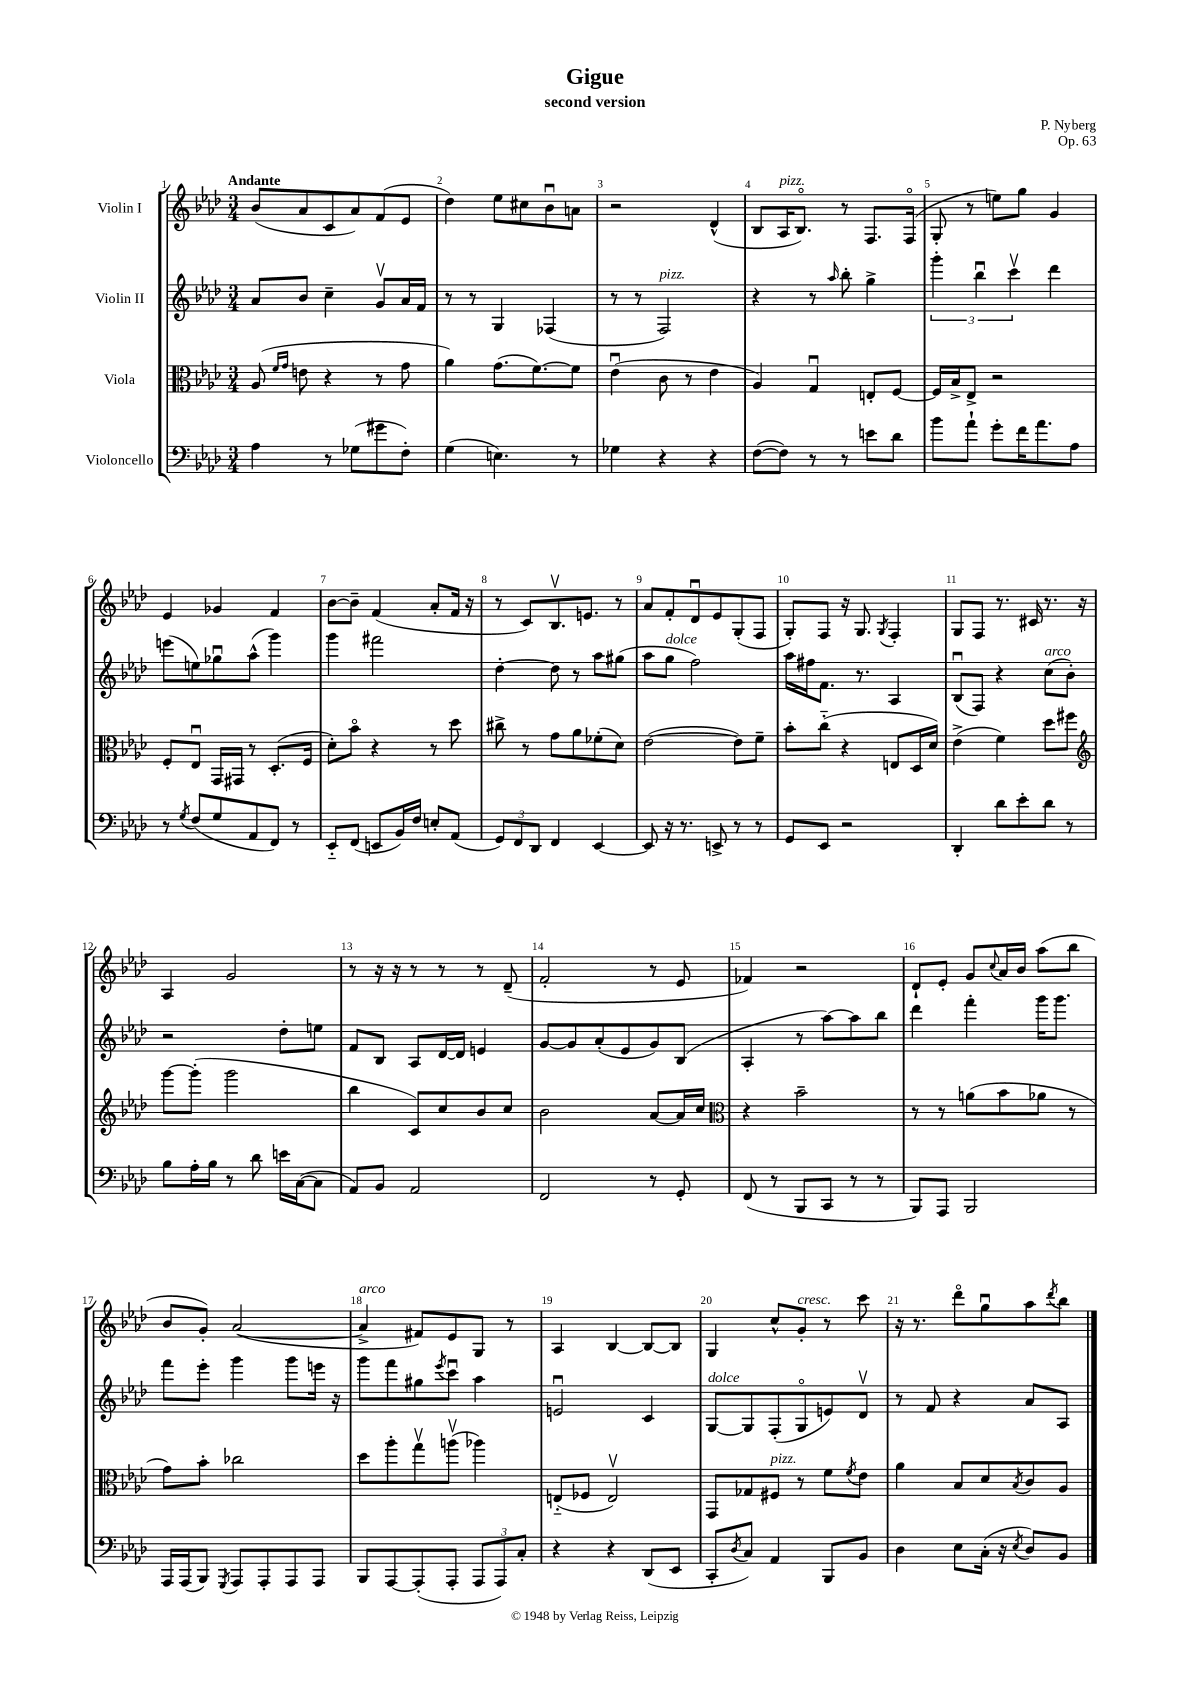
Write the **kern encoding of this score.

**kern	**kern	**kern	**kern
*staff4	*staff3	*staff2	*staff1
*clefF4	*clefC3	*clefG2	*clefG2
*k[b-e-a-d-]	*k[b-e-a-d-]	*k[b-e-a-d-]	*k[b-e-a-d-]
*M3/4	*M3/4	*M3/4	*M3/4
4A-	(8A-	8a-	(8b-
.	16qqf	.	.
.	16qqg	.	.
.	8e	8b-	8a-
8r	4r	4cc~	8c
(8G-	.	.	8a-)
8g#	8r	8gv	(8f
8F')	8g	16a-	8e-
.	.	16f	.
=	=	=	=
(4G	4a-)	8r	4dd-)
.	.	8r	.
4.E)	(8.g	4G	8ee-
.	.	.	8cc#
.	[8.f)	.	.
.	.	(4F-	8b-u
8r	8f]	.	8a
=	=	=	=
4G-	(4e-u	8r	2r
.	.	8r	.
4r	8c	2F)	.
.	8r	.	.
4r	4e-	.	(4d-^^
=	=	=	=
([8F	4A-)	4r	8B-
8F])	.	.	16A-
.	.	.	8.B-o)
8r	4Gu	8r	.
.	.	16qqaa-	.
8r	.	8bb-'	8r
8e	8E'	4gg^	8.F
8d-	[8F	.	.
.	.	.	(16Fo
=	=	=	=
8b-	16F]	6ggg'	8G'
.	16B-^	.	.
8a-`	8E-^	.	8r
.	.	6bb-u	.
8g'	2r	.	8ee)
.	.	6cccv	.
16f	.	.	8gg
8.a-	.	.	.
.	.	4ddd-	4g
8A-	.	.	.
=	=	=	=
8r	8F'	(8eee	4e-
8qG	.	.	.
(8F	8E-u	8ee)	.
8G	16GG	8gg-u	4g-
.	16GG#	.	.
8AA-	8r	(8aa-^^	.
8FF)	(8.D-'	4ggg)	4f
8r	.	.	.
.	16F	.	.
=	=	=	=
8EE-'~	8d-')	4ggg	[8b-
(8FF	8b-o	.	8b-~]
8EE	4r	2fff#	(4f
16BB-)	.	.	.
16F	.	.	.
8E'	8r	.	8a-'
(8AA-	8dd-	.	16f
.	.	.	16r
=	=	=	=
12GG)	8cc#^	[4dd-'	8r
12FF	.	.	.
.	8r	.	8c)
12DD-	.	.	.
4FF	8g	8dd-]	8.B-v
.	8a-	8r	.
.	.	.	8.e
[4EE-	(8f-'	8aa-	.
.	8d-)	(8gg#	8r
=	=	=	=
8EE-]	([2e-	8aa-	8a-
16r	.	8gg	8f'
8.r	.	.	.
.	.	2ff)	8d-u
8EE^	.	.	8e-
8r	8e-])	.	(8G'
8r	8f~	.	8F
=	=	=	=
8GG	8b-'	16aa-	8G')
.	.	16ff#	.
8EE-	(8cc'~	8.f	8F
2r	4r	.	16r
.	.	8.r	8.G
.	.	.	8qG
.	8E	4A-	4F'
.	16D-	.	.
.	16d-)	.	.
=	=	=	=
4DD-'	(4e-^	(8B-u	8G
.	.	8F)	8F
8d-	4f)	4r	8.r
8e-'	.	.	.
.	.	.	16c#
8d-	8dd-	(8cc	8.r
8r	8ff#	8b-')	.
.	.	.	16r
=	=	=	=
*	*clefG2	*	*
8B-	[8ggg	2r	4A-
16A-'	(8ggg']	.	.
16B-	.	.	.
8r	2ggg	.	2g
8d-	.	.	.
16e	.	8dd-'	.
([16C	.	.	.
8C]	.	8ee	.
=	=	=	=
8AA-)	4bb-	8f	8r
8BB-	.	8B-	16r
.	.	.	16r
2AA-	8c)	8A-	8r
.	8cc	[16d-	8r
.	.	16d-]	.
.	8b-	4e	8r
.	8cc	.	(8d-~
=	=	=	=
2FF	2b-	[8g	2f'
.	.	8g]	.
.	.	(8a-'	.
.	.	8e-	.
8r	[8a-	8g)	8r
8GG'	16a-]	(8B-	8e-
.	16cc	.	.
=	=	=	=
*	*clefC3	*	*
(8FF	4r	4A-'	4f-)
8r	.	.	.
8BBB-	2b-~	8r	2r
8CC	.	[8aa-)	.
8r	.	8aa-]	.
8r	.	8bb-	.
=	=	=	=
8BBB-)	8r	4ddd-	8d-`
8AAA-	8r	.	8e-'
2BBB-	(8a	4fff'	8g
.	.	.	8qqcc
.	8b-	.	16a-
.	.	.	16b-
.	8a-	16ggg	(8aa-
.	.	8.ggg	.
.	8r	.	8bb-
=	=	=	=
16AAA-	8g)	8fff	8b-
(16AAA-	.	.	.
8BBB-)	8b-'	8eee-'	8g')
8qGGG	.	.	.
8AAA-	2cc-	4ggg	([2a-
8AAA-'	.	.	.
8AAA-	.	8ggg	.
8AAA-	.	16eee	.
.	.	16r	.
=	=	=	=
8BBB-	8dd-	8ggg	4a-^]
[8AAA-	8aa-'	8fff	.
(8AAA-']	8ggv	8gg#	8f#)
.	.	8qeee-	.
8AAA-'	(8aav	8cccu	8e-
12AAA-	4aa-)	4aa-	8G
12AAA-)	.	.	.
.	.	.	8r
12C'	.	.	.
=	=	=	=
4r	(8E'~	2eu	4A-
.	8F-	.	.
4r	2Ev)	.	[4B-
(8DD-	.	4c	8B-_
8EE-	.	.	8B-]
=	=	=	=
8CC'	8GG	[8G	4G
8qD-	.	.	.
8C)	8G-	8G]	.
4AA-	8F#	(8F'	8cc^^
.	8r	8Go	8g'
8BBB-	8f	8e)	8r
.	8qf	.	.
8BB-	8e-	8d-v	8ccc
=	=	=	=
4D-	4a-	8r	16r
.	.	.	8.r
.	.	8f	.
8E-	8B-	4r	8ddd-o
(16C'	8d-	.	8ggu
16r	.	.	.
8qE-	8qB-	.	.
8D-)	8c	8a-	8aa-
.	.	.	8qddd-
8BB-	8A-	8A-	8bb-
==	==	==	==
*-	*-	*-	*-
